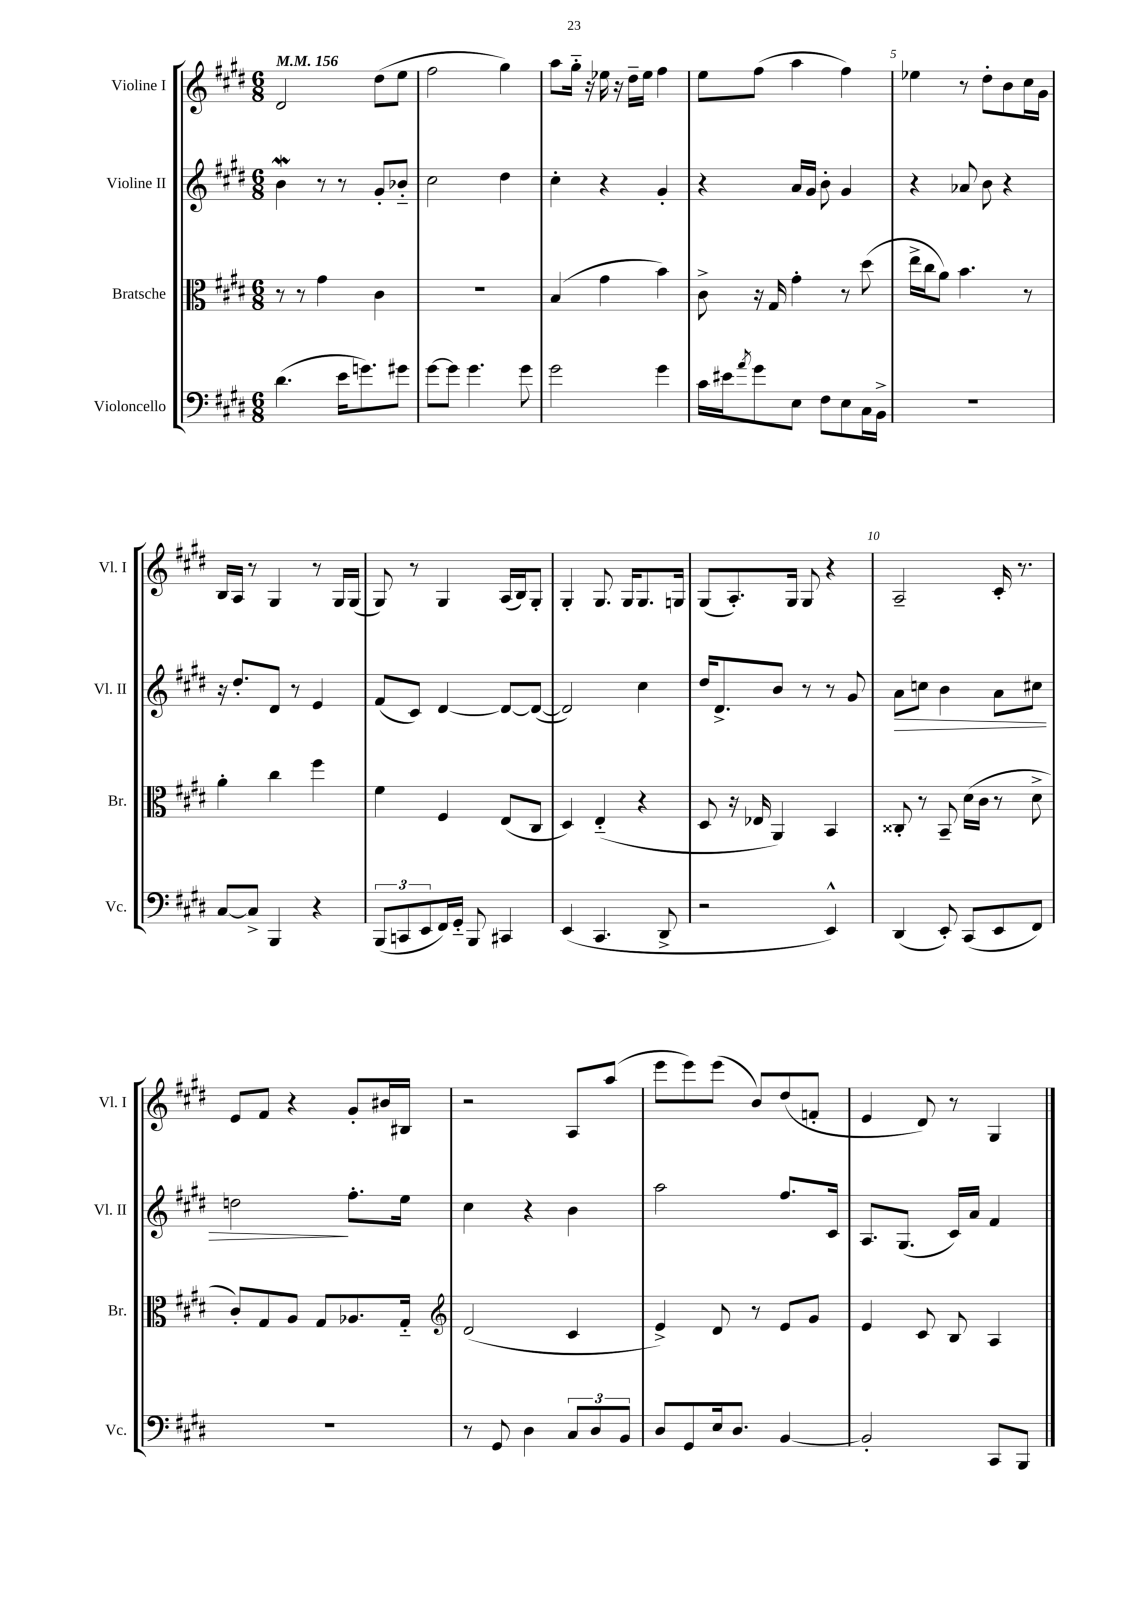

**kern	**kern	**kern	**kern
*staff4	*staff3	*staff2	*staff1
*clefF4	*clefC3	*clefG2	*clefG2
*k[f#c#g#d#]	*k[f#c#g#d#]	*k[f#c#g#d#]	*k[f#c#g#d#]
*M6/8	*M6/8	*M6/8	*M6/8
*MM156	*MM156	*MM156	*MM156
(4.d#	8r	4b	2d#
.	8r	.	.
.	4g#	8r	.
16e	.	8r	.
8.g)	.	.	.
.	4c#	8g#'	(8dd#
8g#	.	8b-'~	8ee
=	=	=	=
[8g#	2.r	2cc#	2ff#
8g#]	.	.	.
4.g#	.	.	.
.	.	4dd#	4gg#)
8g#	.	.	.
=	=	=	=
2g#	(4B	4cc#'	8aa
.	.	.	16gg#'~
.	.	.	16r
.	4g#	4r	16ee-
.	.	.	16r
.	.	.	16dd#~
.	.	.	16ee-
4g#	4b)	4g#'	4ff#
=	=	=	=
16c#	8c#^	4r	8ee
16e#	.	.	.
8qa	.	.	.
8g#	16r	.	(8ff#
.	16G#	.	.
8E	4g#'	16a	4aa
.	.	16g#	.
8F#	.	8b'	.
8E	8r	4g#	4ff#)
16C#	(8dd#	.	.
16BB^	.	.	.
=	=	=	=
2.r	16ee^	4r	4ee-
.	16cc#	.	.
.	8a)	.	.
.	4.b	8a-	8r
.	.	8b	8dd#'
.	.	4r	8b
.	8r	.	16cc#
.	.	.	16g#
=	=	=	=
[8C#	4a'	16r	16B
.	.	8.dd#'	16A
8C#^]	.	.	8r
4BBB	4cc#	8d#	4G#
.	.	8r	.
4r	4ff#	4e	8r
.	.	.	16G#
.	.	.	(16G#
=	=	=	=
(12BBB	4f#	(8f#	8G#)
12CC	.	.	.
.	.	8c#)	8r
12EE	.	.	.
16FF#)	4F#	[4d#	4G#
16GG#'~	.	.	.
8BBB	.	.	.
4CC#	(8E	8d#_	(16A
.	.	.	16B)
.	8C#	(8d#_	8G#'
=	=	=	=
(4EE	4D#)	2d#])	4G#'
4.CC#	(4E'~	.	8.G#
.	.	.	16G#
.	4r	4cc#	8.G#
8DD#^	.	.	.
.	.	.	16G
=	=	=	=
2r	8D#	16dd#	(8G#
.	.	8.d#^	.
.	16r	.	8.A')
.	16E-	.	.
.	4AA)	8b	.
.	.	.	16G#
.	.	8r	8G#
4EE^^)	4BB	8r	4r
.	.	8g#	.
=	=	=	=
(4DD#	8C##'	8a	2A~
.	8r	8cc	.
8EE')	8BB~	4b	.
(8CC#	(16d#	.	.
.	16c#	.	.
8EE	8r	8a	16c#'
.	.	.	8.r
8FF#)	8d#^	8cc#	.
=	=	=	=
2.r	8c#')	2dd	8e
.	8G#	.	8f#
.	8A	.	4r
.	8G#	.	.
.	8.A-	8.ff#'	8g#'
.	.	.	16b#
.	16G#'~	16ee	16B#
=	=	=	=
*	*clefG2	*	*
8r	(2d#	4cc#	2r
8GG#	.	.	.
4D#	.	4r	.
12C#	4c#	4b	8A
12D#	.	.	.
.	.	.	(8aa
12BB	.	.	.
=	=	=	=
8D#	4e^)	2aa	8eee
8GG#	.	.	8eee)
16E	8d#	.	(8eee
8.D#	.	.	.
.	8r	.	8b)
[4BB	8e	8.ff#	(8dd#
.	8g#	.	8f'
.	.	16c#	.
=	=	=	=
2BB']	4e	8.A	4e
.	.	(8.G#	.
.	8c#	.	8d#)
.	8B	16c#)	8r
.	.	16a	.
8CC#	4A	4f#	4G#
8BBB	.	.	.
==	==	==	==
*-	*-	*-	*-
